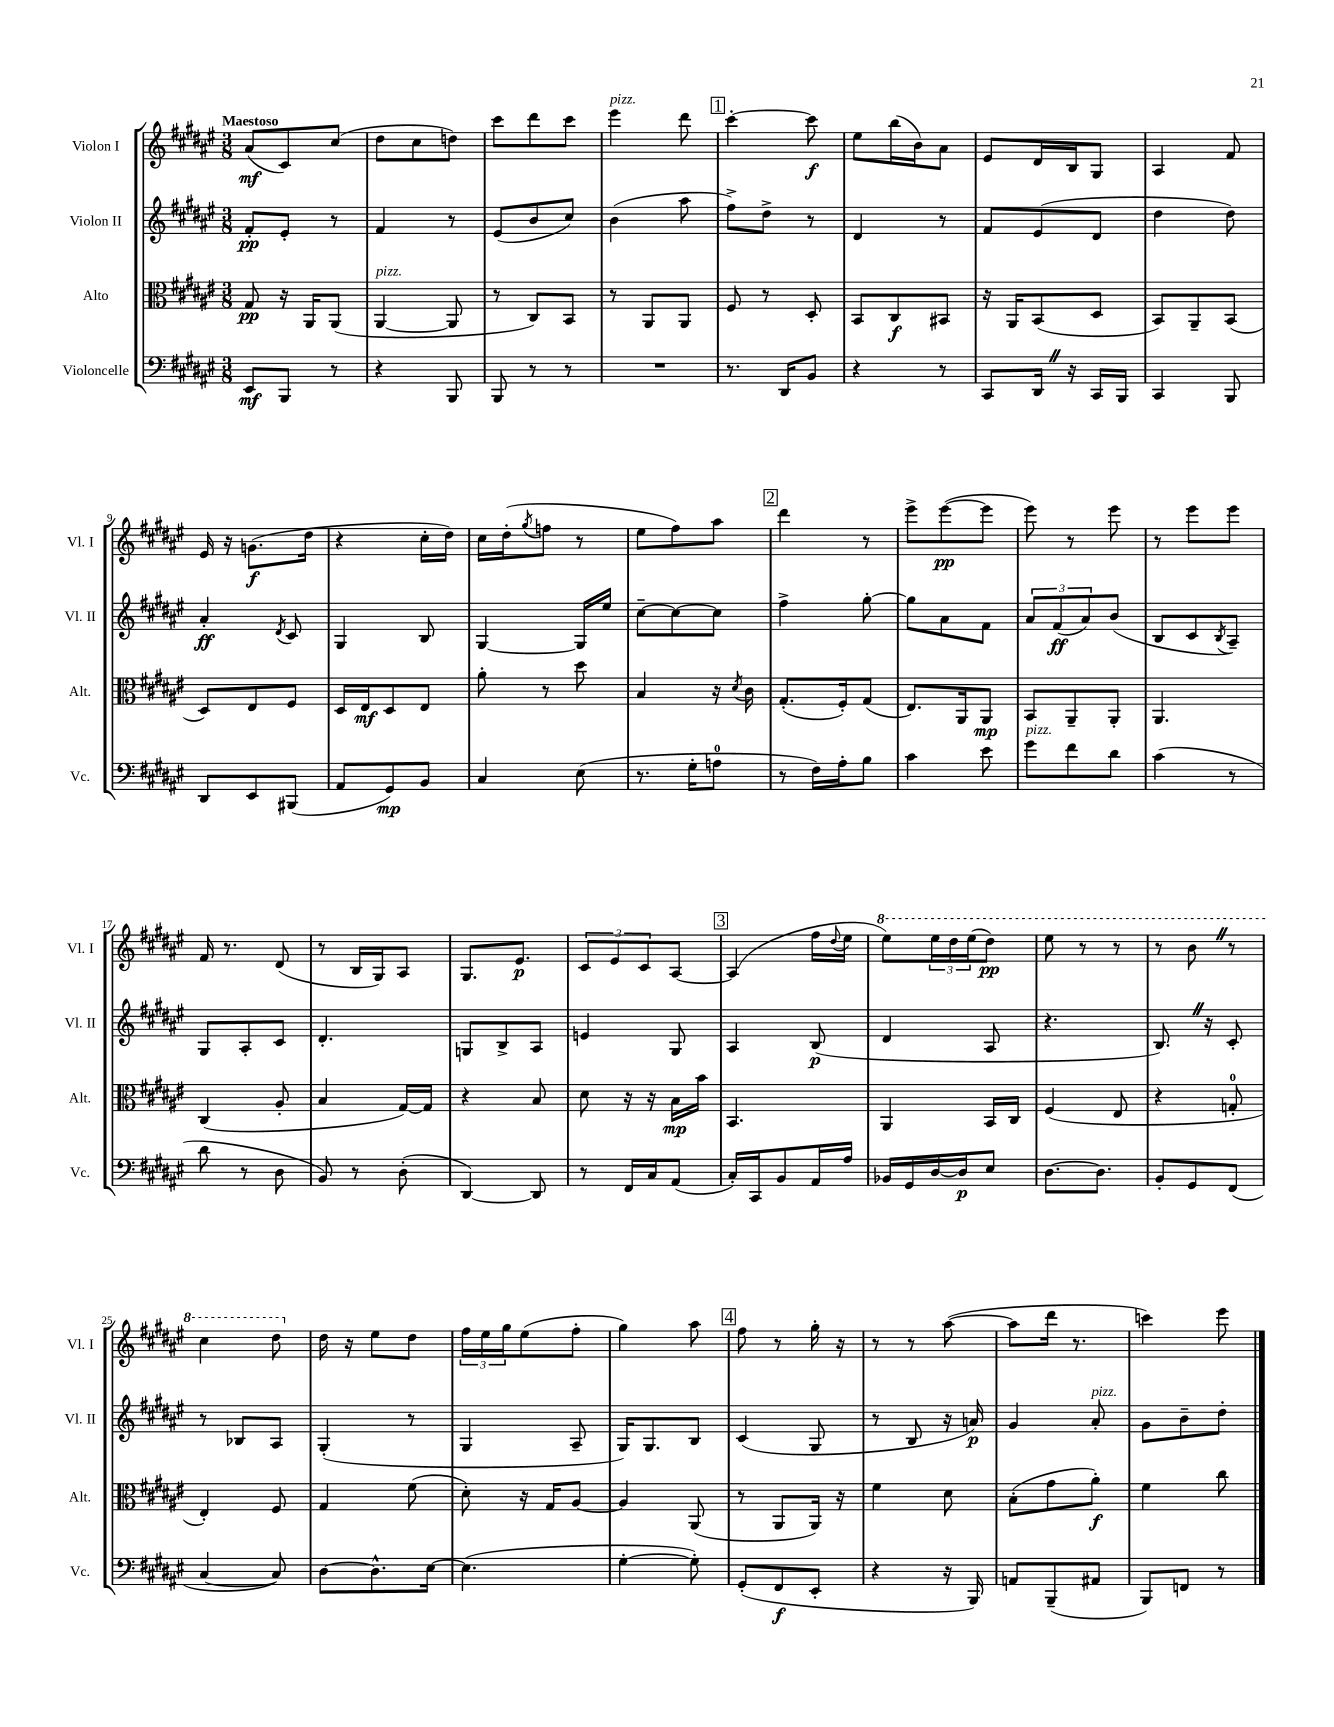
<<
\new StaffGroup <<
\new Staff = "s0" \with { instrumentName = "Violon I" shortInstrumentName = "Vl. I" } {
    \clef treble \key fis \major \numericTimeSignature \time 3/8 \tempo "Maestoso"
    ais'8\mf( cis'8) cis''8( |
    dis''8 cis''8 d''8) |
    cis'''8 dis'''8 cis'''8 |
    eis'''4^\markup { \italic "pizz." } dis'''8 |
    \mark \markup { \box "1" } cis'''4~-. cis'''8\f |
    eis''8 b''16( b'16) ais'8 |
    eis'8 dis'16 b16 gis8 |
    ais4 fis'8 |
    eis'16 r16 g'8.\f( dis''16 |
    r4 cis''16-. dis''16) |
    cis''16 dis''16-.( \acciaccatura { gis''8 } f''8 r8 |
    eis''8 fis''8) ais''8 |
    \mark \markup { \box "2" } dis'''4 r8 |
    eis'''8-> eis'''8~\pp( eis'''8 |
    eis'''8) r8 eis'''8 |
    r8 eis'''8 eis'''8 |
    fis'16 r8. dis'8( |
    r8 b16 gis16) ais8 |
    gis8. eis'8.\p |
    \tuplet 3/2 { cis'8 eis'8 cis'8 } ais8~ |
    \mark \markup { \box "3" } ais4( fis''16 \appoggiatura { dis''8 } eis''16 |
    \ottava #1 eis'''8) \tuplet 3/2 { eis'''16 dis'''16 eis'''16( } dis'''8\pp) |
    eis'''8 r8 r8 |
    r8 b''8 \once \override BreathingSign.text = \markup { \musicglyph "scripts.caesura.straight" } \breathe r8 |
    cis'''4 dis'''8 \ottava #0 |
    dis''16 r16 eis''8 dis''8 |
    \tuplet 3/2 { fis''16 eis''16 gis''16 } eis''8( fis''8-. |
    gis''4) ais''8 |
    \mark \markup { \box "4" } fis''8 r8 gis''16-. r16 |
    r8 r8 ais''8~( |
    ais''8 dis'''16 r8. |
    c'''4) eis'''8 \bar "|." |
}
\new Staff = "s1" \with { instrumentName = "Violon II" shortInstrumentName = "Vl. II" } {
    \clef treble \key fis \major \numericTimeSignature \time 3/8
    fis'8-.\pp eis'8-. r8 |
    fis'4 r8 |
    eis'8( b'8 cis''8) |
    b'4( ais''8 |
    \mark \markup { \box "1" } fis''8->) dis''8-> r8 |
    dis'4 r8 |
    fis'8 eis'8( dis'8 |
    dis''4 dis''8) |
    ais'4-.\ff \acciaccatura { dis'8 } cis'8 |
    gis4 b8 |
    gis4~ gis16 eis''16 |
    cis''8~-- cis''8~ cis''8 |
    \mark \markup { \box "2" } fis''4-> gis''8~-. |
    gis''8 ais'8 fis'8 |
    \tuplet 3/2 { ais'8 fis'8\ff( ais'8) } b'8( |
    b8 cis'8 \acciaccatura { b8 } ais8--) |
    gis8 ais8-. cis'8 |
    dis'4.-. |
    g8 b8-> ais8 |
    e'4 gis8 |
    \mark \markup { \box "3" } ais4 b8\p( |
    dis'4 ais8 |
    r4. |
    b8.) \once \override BreathingSign.text = \markup { \musicglyph "scripts.caesura.straight" } \breathe r16 cis'8-. |
    r8 bes8 ais8 |
    gis4-.( r8 |
    gis4 ais8-- |
    gis16) gis8. b8 |
    \mark \markup { \box "4" } cis'4( gis8 |
    r8 b8 r16 a'16\p) |
    gis'4 ais'8-.^\markup { \italic "pizz." } |
    gis'8 b'8-- dis''8-. \bar "|." |
}
\new Staff = "s2" \with { instrumentName = "Alto" shortInstrumentName = "Alt." } {
    \clef alto \key fis \major \numericTimeSignature \time 3/8
    gis8\pp r16 ais,16 ais,8( |
    ais,4~^\markup { \italic "pizz." } ais,8 |
    r8 cis8) b,8 |
    r8 ais,8 ais,8 |
    \mark \markup { \box "1" } fis8 r8 dis8-. |
    b,8 cis8\f bis,8 |
    r16 ais,16 b,8( dis8 |
    b,8) ais,8-- b,8( |
    dis8) eis8 fis8 |
    dis16 eis16\mf dis8 eis8 |
    ais'8-. r8 dis''8 |
    b4 r16 \acciaccatura { dis'8 } cis'16 |
    \mark \markup { \box "2" } gis8.-.( fis16-.) gis8( |
    eis8.) ais,16 ais,8\mp |
    b,8 ais,8-- ais,8-. |
    ais,4. |
    cis4( ais8-. |
    b4 gis16~) gis16 |
    r4 b8 |
    dis'8 r16 r16 b16\mp b'16 |
    \mark \markup { \box "3" } b,4. |
    ais,4 b,16 cis16 |
    fis4( eis8 |
    r4 g8-0-. |
    eis4-.) fis8 |
    gis4 fis'8( |
    dis'8-.) r16 gis16 ais8~ |
    ais4 ais,8( |
    \mark \markup { \box "4" } r8 ais,8 ais,16) r16 |
    fis'4 dis'8 |
    b8-.( gis'8 ais'8-.\f) |
    fis'4 cis''8 \bar "|." |
}
\new Staff = "s3" \with { instrumentName = "Violoncelle" shortInstrumentName = "Vc." } {
    \clef bass \key fis \major \numericTimeSignature \time 3/8
    eis,8\mf b,,8 r8 |
    r4 b,,8 |
    b,,8 r8 r8 |
    R4. |
    \mark \markup { \box "1" } r8. dis,16 b,8 |
    r4 r8 |
    cis,8 dis,16 \once \override BreathingSign.text = \markup { \musicglyph "scripts.caesura.straight" } \breathe r16 cis,16 b,,16 |
    cis,4 b,,8 |
    dis,8 eis,8 bis,,8( |
    ais,8 gis,8\mp) b,8 |
    cis4 eis8( |
    r8. gis16-. a8-0 |
    \mark \markup { \box "2" } r8 fis16) ais16-. b8 |
    cis'4 eis'8 |
    gis'8^\markup { \italic "pizz." } fis'8 dis'8 |
    cis'4( r8 |
    dis'8 r8 dis8 |
    b,8) r8 dis8-.( |
    dis,4~) dis,8 |
    r8 fis,16 cis16 ais,8( |
    \mark \markup { \box "3" } cis16-.) cis,16 b,8 ais,16 ais16 |
    bes,16 gis,16 dis16~ dis16\p eis8 |
    dis8.~ dis8. |
    b,8-. gis,8 fis,8( |
    cis4~ cis8) |
    dis8~ dis8.-^ eis16~ |
    eis4.( |
    gis4~-. gis8-.) |
    \mark \markup { \box "4" } gis,8-.( fis,8\f eis,8-. |
    r4 r16 b,,16) |
    a,8 b,,8--( ais,8 |
    b,,8) f,8 r8 \bar "|." |
}
>>
>>
